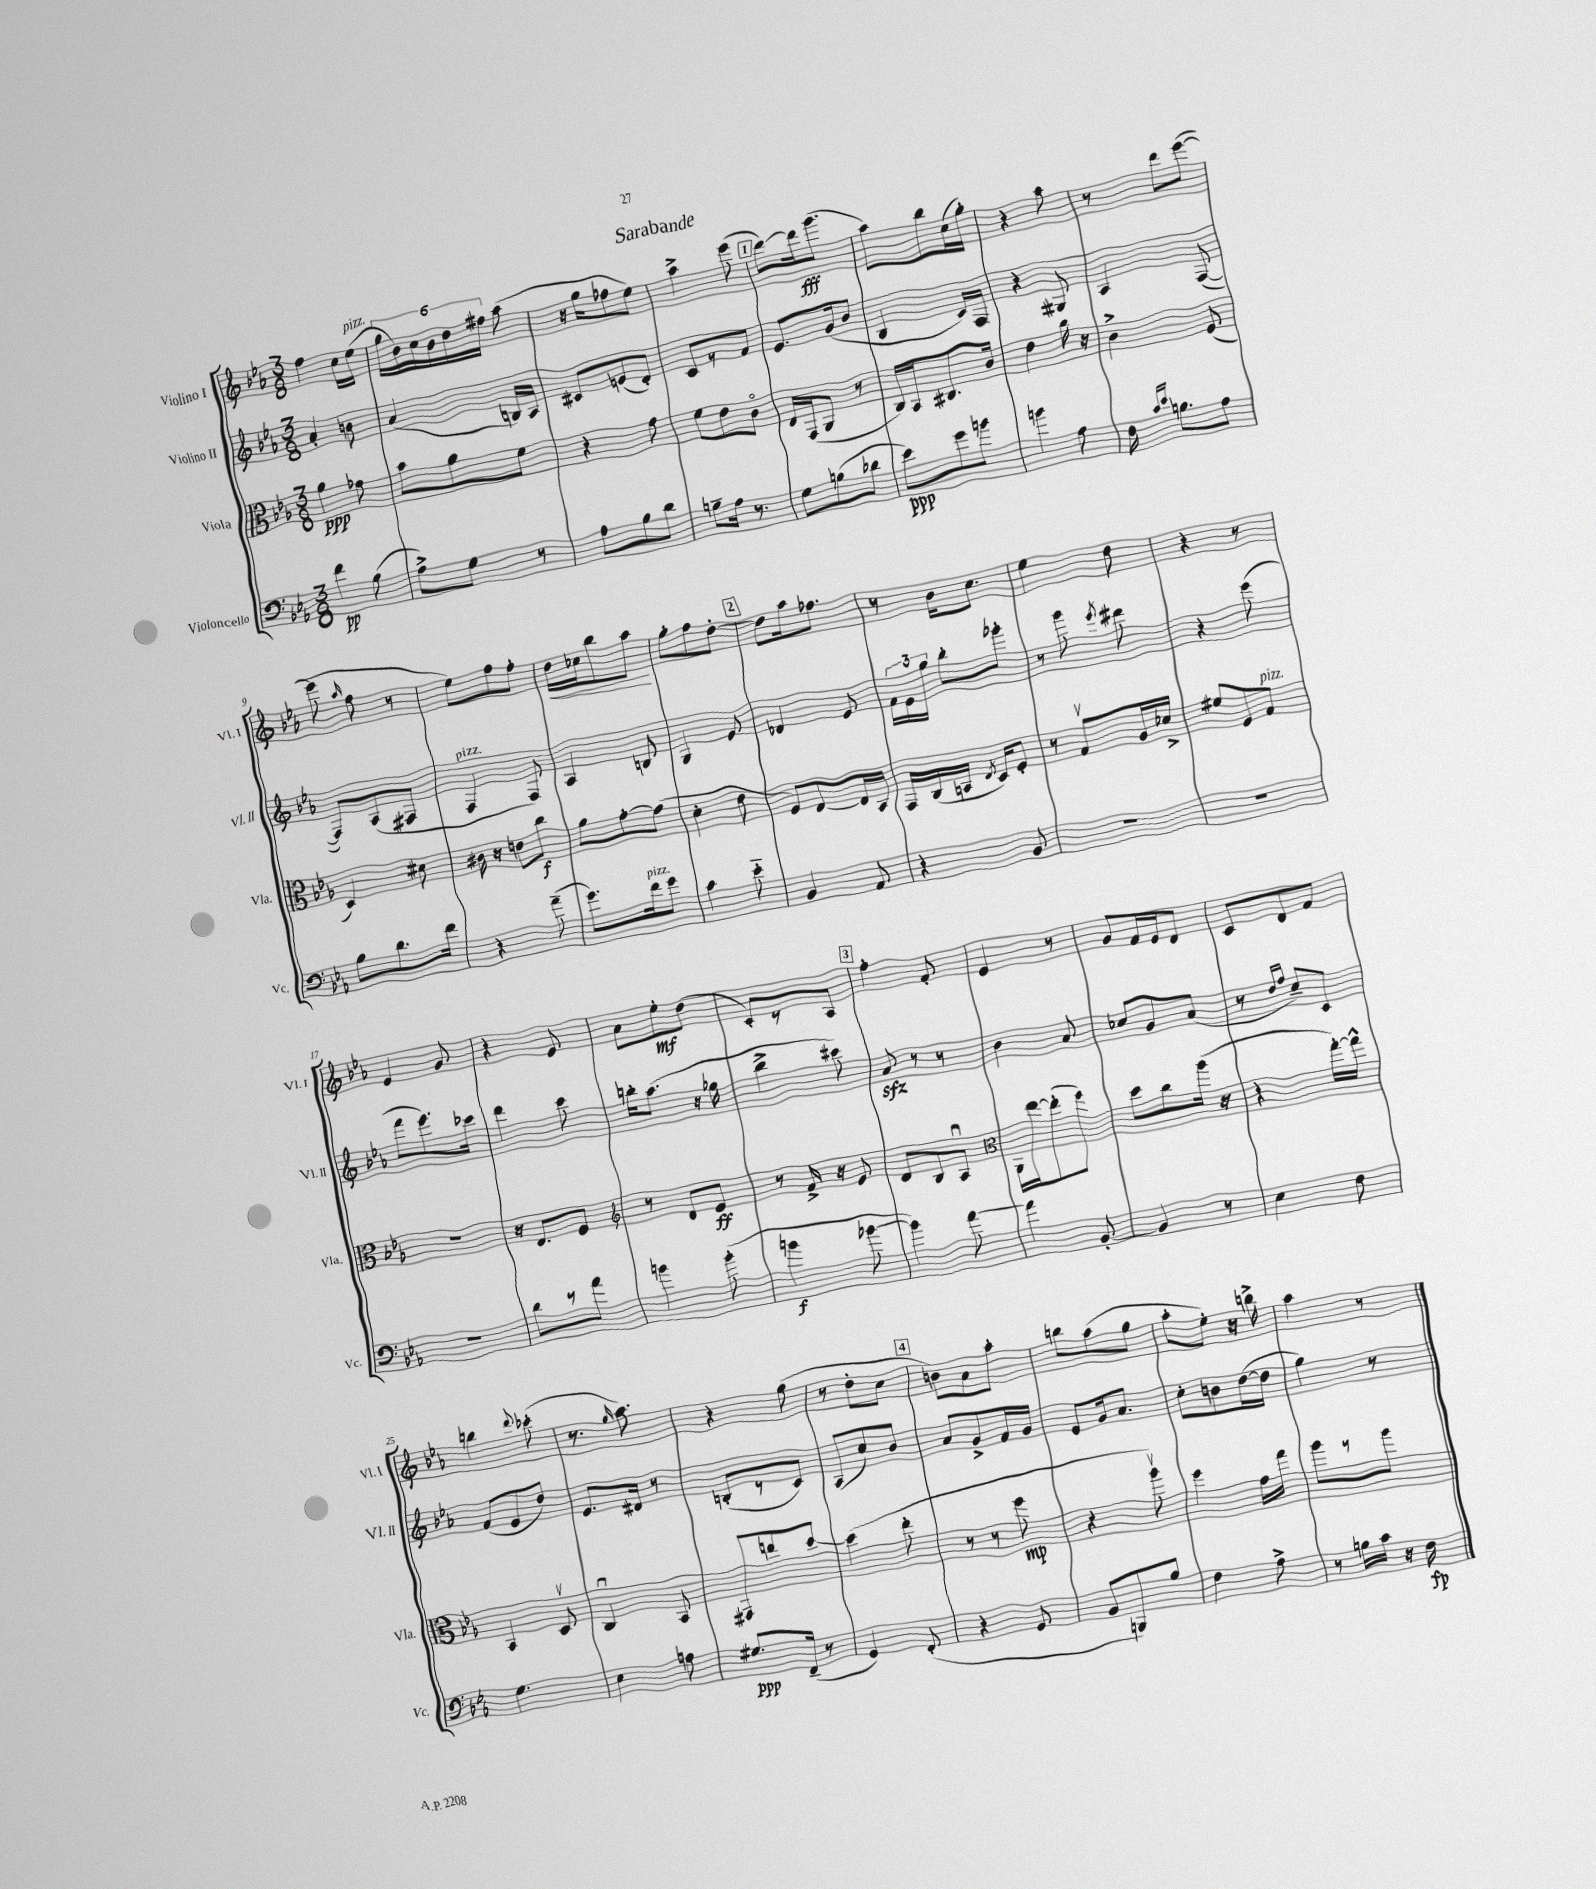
\header { title = "Sarabande" }
<<
\new StaffGroup <<
\new Staff = "s0" \with { instrumentName = "Violino I" shortInstrumentName = "Vl. I" } {
    \clef treble \key ees \major \numericTimeSignature \time 3/8
    \autoBeamOff f''4 c''16[ ees''16]^\markup { \italic "pizz." }( |
    \tuplet 6/4 { g''16[ bes'16) c''16 bes'16 d''16 fis''16] } aes''8( |
    r16 g''16[ fes''8 ees''8]) |
    aes''4-> ees'''8( |
    \mark \markup { \box "1" } d'''8[~) d'''16\fff g'''8.]( |
    aes''8[) bes''8 c''16( g''16]-.) |
    r4 aes''8 |
    r8 d'''8[ ees'''8]~( |
    ees'''8 \grace { aes''16 } f''8 r8 |
    ees''8[) f''8 f''8]-. |
    d''16[\< ces''16 bes''8 aes''8]\! |
    g''8[-. f''8 d''8]~-. |
    \mark \markup { \box "2" } d''8[ aes''16 fes''8.] |
    r8 bes'16[ c''8.] |
    ees''4 d''8 |
    r4 r8 |
    ees'4 g'8 |
    r4 ees'8 |
    aes'8[ ees''8-.\mf d''8]( |
    c'8[-.) r8 aes8] |
    \mark \markup { \box "3" } f''4-. f'8-. |
    ees'4 r8 |
    g'8[ f'16 ees'16 d'8] |
    c'8[ d'8 f'8] |
    b''4 \appoggiatura { d'''8 } ces'''8-.( |
    r8. \grace { g''16 } aes''8.) |
    r4 g''8( |
    r8 d''8[-. c''8] |
    \mark \markup { \box "4" } b'8[) aes'8 aes''8]-. |
    b''8[ aes''8( g''8] |
    aes''8[-. ees''8]-.) r16 b''16-> |
    aes''4 r8 \bar "|." |
}
\new Staff = "s1" \with { instrumentName = "Violino II" shortInstrumentName = "Vl. II" } {
    \clef treble \key ees \major \numericTimeSignature \time 3/8
    \autoBeamOff aes'4-. b'8 |
    aes'4( b16[) aes16] |
    cis'8[ e'8( d'8]-.) |
    c'8[ r8 f'8] |
    \mark \markup { \box "1" } ees'8.[ g'16( bes'8] |
    bes4 c'16[) f16] |
    r4 gis8 |
    aes4 f8~( |
    f8[) aes8( fis8] |
    f4^\markup { \italic "pizz." } f8) |
    aes4 b8 |
    g4 ees'8 |
    \mark \markup { \box "2" } des'4 ees'8 |
    \tuplet 3/2 { f'16[ ees'16 g''16] } bes''8[-. ges'''8]-. |
    r8 g'''8 \acciaccatura { ees'''8 } dis'''8 |
    r4 ees'''8( |
    f'''8[ ees'''8.) ces'''16] |
    d'''4 c'''8 |
    b''16[-. aes''8.]( r16 ges''16 |
    bes''4-> cis'''8) |
    \mark \markup { \box "3" } aes'8\sfz r8 r8 |
    bes'4 aes'8 |
    ces''8[ g'8 aes'8]( |
    r8 \grace { d''16[ f''16] } c''8[--) c'8] |
    f'8[( ees'8 d''8]) |
    ees'8.[ dis'16] r8 |
    b8[-.( r8 c'8]) |
    aes8[( c''8) bes'8] |
    \mark \markup { \box "4" } aes'8[ g'8-> f'16 g'16] |
    ees'8[ g'16 aes'8.] |
    c''8[-. b'8 d''16~( d''16] |
    g''4) r8 \bar "|." |
}
\new Staff = "s2" \with { instrumentName = "Viola" shortInstrumentName = "Vla." } {
    \clef alto \key ees \major \numericTimeSignature \time 3/8
    \autoBeamOff aes'4\ppp ges'8 |
    bes'8[ aes'8 f'8] |
    r4 g'8 |
    f'8[ ees'8 c'8]\flageolet |
    \mark \markup { \box "1" } ees16[ g,16( aes,8] r8 |
    c16[) bes,16 cis8. c'16] |
    ees'4 c''16 r16 |
    c'4-> f8( |
    d4) dis'8 |
    cis'16 r16 e'8[ c''8]\f |
    aes'8[ g'8~-. g'8]( |
    d'4-. ees'8 |
    \mark \markup { \box "2" } f8[) ees8~ ees16 bes,16] |
    g,16[ c16( b,16] \acciaccatura { ees8 } d16[) f8]-. |
    r8 g8[\upbow aes16 des'16]-> |
    fis'8[ f8 g8]^\markup { \italic "pizz." } |
    R4. |
    r16 ees8.[ f8] |
    \clef treble r8 d'8[ ees'8]\ff |
    r8 f'16-> r16 ees'8 |
    \mark \markup { \box "3" } d'8[ bes8 aes8]\downbow |
    \clef alto aes,16[ ees''16~ ees''8-.( f''8]) |
    d''8[ c''8 aes''16]( r16 |
    r4 g''16[~-.) g''16]-^ |
    bes,4 d8\upbow |
    c4\downbow bes,8 |
    gis,8[ e''8 d''8]~ |
    d''4( ees''8-. |
    \mark \markup { \box "4" } r8 r8 f''8\mp |
    r4 aes''8\upbow) |
    f''4 g'16[ g''16] |
    aes''8[ r8 aes''8] \bar "|." |
}
\new Staff = "s3" \with { instrumentName = "Violoncello" shortInstrumentName = "Vc." } {
    \clef bass \key ees \major \numericTimeSignature \time 3/8
    \autoBeamOff f'4\pp bes8( |
    aes8[->) g8] r8 |
    aes8[ bes8 d'8] |
    b8[-- aes16] r8. |
    \mark \markup { \box "1" } g8[ b8( des'8] |
    ees'8[\ppp) g'8 b'8] |
    b'4 aes8 |
    f16 \grace { c'16[ ees'16] } b8.[ aes8] |
    bes8[ d'8. f'16] |
    r4 aes'8--( |
    g'8.[) f'16^\markup { \italic "pizz." } g'8] |
    c'4 ees'8-_ |
    \mark \markup { \box "2" } bes,4 aes,8 |
    r4 bes,8 |
    R4. |
    R4. |
    R4. |
    d'8[ r8 aes'8] |
    b'4 b'8-.( |
    b'4\f bes'8~ |
    \mark \markup { \box "3" } bes'4) aes'8~ |
    aes'4 bes,8~-. |
    bes,4 r8 |
    ees4 f8 |
    g4. |
    ees4 a8 |
    gis8.[\ppp f,16]--( r8 |
    g,4) f,8-.( |
    \mark \markup { \box "4" } r4 g,8 |
    bes,8[ b,,8) bes8] |
    f4 aes8-> |
    r8 b16[ c'16] r16 f16\fp \bar "|." |
}
>>
>>
